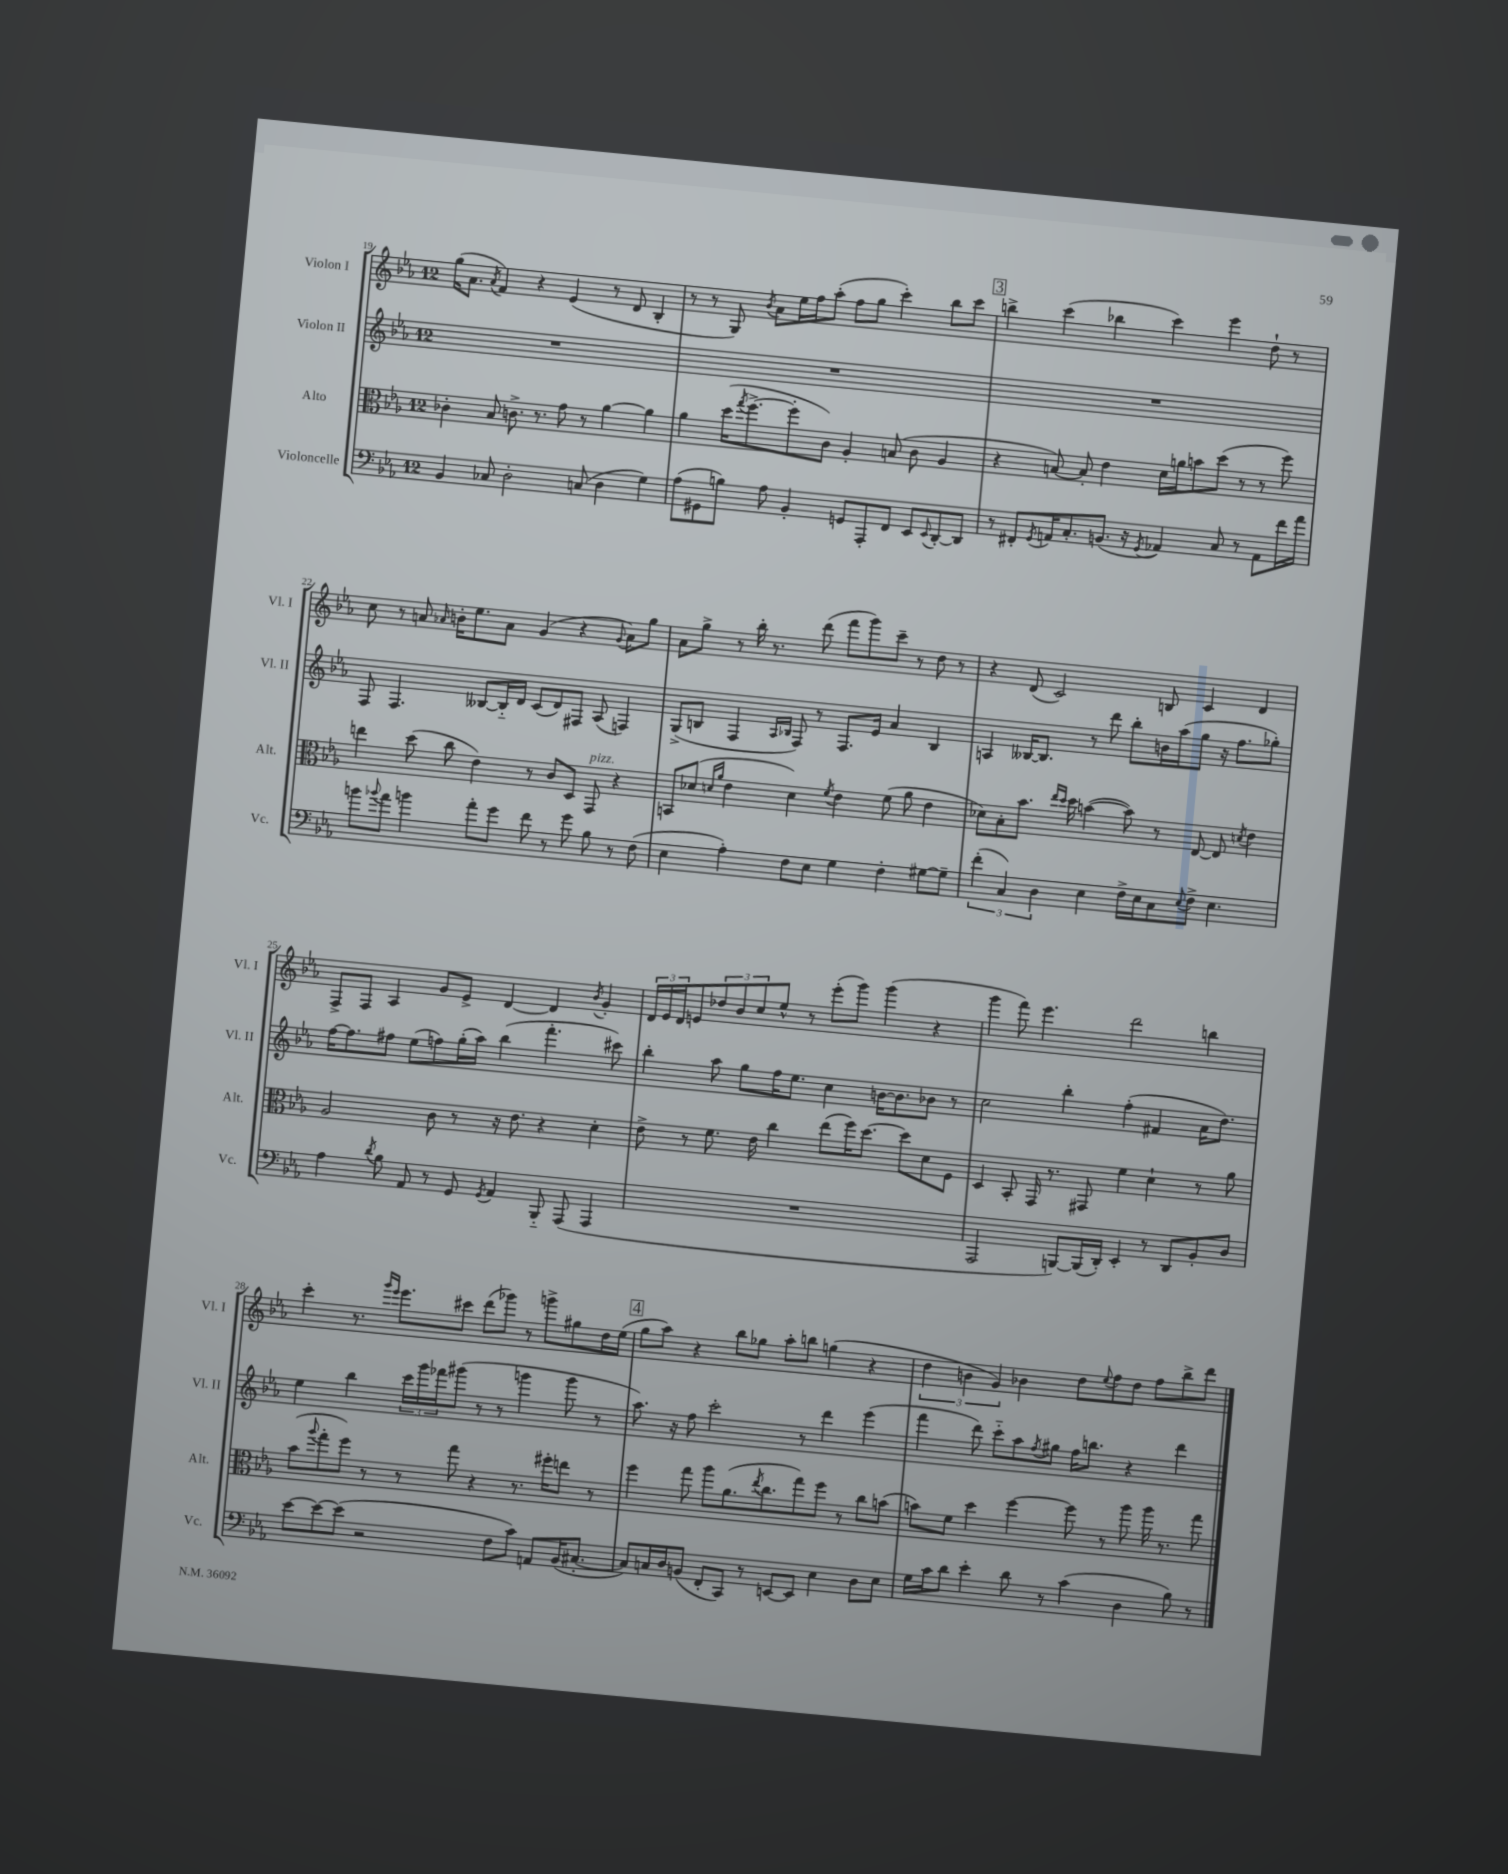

**kern	**kern	**kern	**kern
*part4	*part3	*part2	*part1
*staff4	*staff3	*staff2	*staff1
*I"Violoncelle	*I"Alto	*I"Violon II	*I"Violon I
*I'Vc.	*I'Alt.	*I'Vl. II	*I'Vl. I
*clefF4	*clefC3	*clefG2	*clefG2
*k[b-e-a-]	*k[b-e-a-]	*k[b-e-a-]	*k[b-e-a-]
*M12/8	*M12/8	*M12/8	*M12/8
=19	=19	=19	=19
4BB-/	4c-X'\	1.r	(16gg\KL
.	.	.	8.a-\J
.	.	.	8qa-/
8C-X/	8B-/	.	4f/)
2D'\	8.cn^\	.	.
.	.	.	4r
.	8.r	.	.
.	8g\	.	(4e-/
(8Cn/	8r	.	.
4D\	[4a-\	.	8r
.	.	.	8d/
4G\)	4a-\]	.	4B-'/
=20	=20	=20	=20
(8A-\L	4a-\	1.r	8r
8GG#X\	.	.	8r
8Bn\J)	(16dd\KL	.	8G/)
.	8qgg/	.	.
.	[8.ff^\	.	.
.	.	.	8qb-/
8A-\	.	.	8a-\L
4BB-'/	8ff'\]	.	16ee-\L
.	.	.	16ff\J
.	8c\J)	.	(8aa-'\J
8GGn/L	4A-'/	.	8ff\L
8AAA-'/	.	.	8gg\J
8FF/J	(8Bn/	.	4ccc'\)
8EE-/L	8c\	.	.
8qqEE-/	.	.	.
[8DD'/	4A-/	.	8bb-\L
8DD/J]	.	.	8ccc\J
!!LO:REH:place=s1:t=3
=21	=21	=21	=21
8r	4r	1.r	4bbn^\
8FF#X'/L	.	.	.
8qGG/	.	.	.
16AAn/K	[8Bn/)	.	(4ccc\
8.C'/	.	.	.
.	8B'/]	.	.
(8.BBn/J	4e-\	.	4bb-X\
16r	.	.	.
8qGG/	.	.	.
4AA-X/)	16d\LL	.	4ccc\)
.	16an\J	.	.
.	8bn\	.	.
8C/	(8dd\J	.	4eee-\
8r	8r	.	.
8AA-\L	8r	.	8dd`\
16f\L	8ff\)	.	8r
16a-\JJ	.	.	.
!!LO:LB:g=z
=22	=22	=22	=22
8bn\L	4een\	8F/	8cc\
8qqb-X/	.	.	.
8a-\J	.	4.F/	8r
4bn\	(8dd\	.	8an/
.	.	.	16qqa-X/
.	8cc\	.	16bn'\KL
.	.	.	8.ee-\
8a-'\L	4e-\)	[8B--X/L	.
8g\J	.	16B--/L]	8a-\J
.	.	16d/JJ	.
8f\	8r	(8c/L	(4g/
8r	8c/L	8d/)	.
8g\	8D/J	8F#X/J	4r
!	!LO:TX:a:i:t=pizz.	!	!
8B-\	8GG/	(8A-/	.
.	.	.	8qqg/
8r	4r	4Fn/)	8a-\L)
(8F\	.	.	8gg\J
=23	=23	=23	=23
4E-\	8BBn/L	(8G^/L	8a-\L
.	(8d-X/J	8Bn/J	8gg^\J
.	16qqdn/LL	.	.
.	16qqa-/JJ	.	.
4A-'\)	4e-\	4F/	8r
.	.	.	16bb-'\
.	.	.	8.r
.	.	16qqA-/LL	.
.	.	16qqB-X/JJ	.
8F\L	4d\)	8F/)	.
8E-\J	.	8r	(8ddd\
.	8qf/	.	.
4G\	4e-\	8.F/L	8fff\L
.	.	.	8ggg\)
.	.	16e-/Jk	.
4F'\	(8f\	4a-/	8ccc~\J
.	8a-\	.	8r
[8G#X\L	4e-\	4B-/	8dd\
8G#~\J]	.	.	8r
=24	=24	=24	=24
(6f'\	8d-X\L)	4An/	4r
.	8B-'\	.	.
6C/)	.	.	.
.	8.b-\J	[16B--X/KL	(8d/
.	.	8.B--/J]	.
6D\	.	.	.
.	.	.	2c/)
.	16qqee-/LL	.	.
.	16qqdd/JJ	.	.
.	16dd\	.	.
4E-\	([4bn\	8r	.
.	.	8ddd\	.
16F^\LL	8b\])	8bb-'\L	.
16E-\J	.	.	.
8C\	8r	16bn\L	8Bn/
.	.	(16aa-\J	.
8qqE-/	.	.	.
8F^\J	[8E-/	8gg\J	4c/
4.E-\	8E-/]	16r	.
.	.	8.ff\L	.
.	8qdn/	.	.
.	4e-\	.	4d/
.	.	8gg-X'\J)	.
!!LO:LB:g=z
=25	=25	=25	=25
4A-\	2A-/	[16ff\KL	8F^/L
.	.	8.ff\]	.
.	.	.	8F/J
8qd/	.	.	.
8B-\	.	8ff#X\J	4A-/
8AA-/	.	(8ee-\L	.
8r	8c\	8ffn\)	8g/L
8GG/	8r	(16gg'\L	8e-^/J
.	.	16aa-\JJ)	.
8qGG/	.	.	.
4AA-/	16r	(4bb-\	[4d/
.	8.e-\	.	.
8BBB-/	4r	4.fff'\	4d/]
(8AAA-/	.	.	.
.	.	.	8qb-/
4AAA-/	4d'\	.	4g'/
.	.	8ccc#X\)	.
=26	=26	=26	=26
1.r	8e-^\	4bb-'\	24d/LL
.	.	.	24e-/
.	.	.	24d/J
.	8r	.	8en/
.	8.f\	8aa-\	12dd-X/
.	.	.	12b-/
.	.	8gg\L	.
.	.	.	12cc/
.	16e-\	.	.
.	4cc\	16ff\K	8ee-^^/J
.	.	8.ee-\J	.
.	.	.	8r
.	(8ee-\L	4cc\	(8eee-'\L
.	16ff\K)	.	8ggg\J)
.	[8.dd\J	.	.
.	.	[16bn\KL	(4ggg\
.	.	8.b\]	.
.	8dd\L]	.	.
.	8d\	8b-X\J	4r
.	8F\J	8r	.
=27	=27	=27	=27
2AAA-/	4D/	2cc\	4ggg\
.	8BB-'/	.	8fff\)
.	16GG/	.	4.eee-\
.	8.r	.	.
[8BBBn/L)	.	4bb-'\	.
(16BBB/L]	8GG#X/	.	.
16DD'/JJ)	.	.	.
4EE-'/	4f\	(4ff'\	2ddd\
8r	4d`\	4f#X/	.
8DD/L	.	.	.
8BB-'/	8r	16a-\KL	4bbn\
.	.	8.dd\J)	.
8D/J	8a-\	.	.
!!LO:LB:g=z
=28	=28	=28	=28
[8e-\L	(8b-\L	4ee-\	4ccc'\
.	8qqaa-/	.	.
8e-\_	8gg'\	.	.
(8e-\J]	8ff\J)	4bb-\	8.r
2r	8r	.	.
.	.	.	16qqggg/LL
.	.	.	16qqeee-/JJ
.	.	.	8.eee-\L
.	8r	24ccc\LL	.
.	.	24ggg\	.
.	.	24fff-X\J	.
.	8gg\	(8ggg#X\J	8ccc#X\J
.	4r	8r	(8ddd\L
8F\L	.	8r	8ggg-X\J)
8c\J)	8.r	4gggn\	8r
8AAn/L	.	.	8gggn^\L
.	16ff#X'\KL	.	.
(16BB-/K	8een\J	8ggg\	8gg#X\
[8.C#X'/J	.	.	.
.	8r	8r	16dd\L
.	.	.	(16ee-\JJ
!!LO:REH:place=s1:t=4
=29	=29	=29	=29
8C#/L])	4ff\	8.aa-\)	8gg\L
16Cn/L	.	.	8aa-\J)
16D/J	.	16r	.
(8BBn/J	8gg\	8ff\	4r
8FF'/L	8aa-\L	2ccc'\	.
8CC/J)	(8.a-\	.	8bb-\L
8r	.	.	8gg-X\J
.	8qee-/	.	.
.	8.cc\	.	.
[8EEn/L	.	.	8aa-'\L
8EE/J]	8gg\)	8r	8bbn\J
4E-\	8ff\J	4ddd\	(4ggn\
.	8r	.	.
8D\L	8cc\L	(4eee-\	4r
8E-\J	(8bn\J	.	.
=30	=30	=30	=30
16G\LL	8bn\L)	4fff\	6dd\
16c\J	.	.	.
8d\J	8f\J	.	.
.	.	.	6bn\
4e-'\	4dd\	8ddd\)	.
.	.	.	6g/)
.	.	8ccc\L	.
8d\	[4ff\	8aa-\	4b-X\
.	.	8qff/	.
8r	.	8gg#X\J	.
(4c\	8ff\]	16ff\KL	8dd\L
.	.	8.bbn\J	.
.	.	.	8qqee-/
.	8r	.	8ff\
4D\	8aa-\	4r	8dd\J
.	16aa-\	.	8ff\L
.	8.r	.	.
8B-\)	.	4ddd\	8bb-^\
8r	8gg\	.	8ddd\J
==	==	==	==
*-	*-	*-	*-
